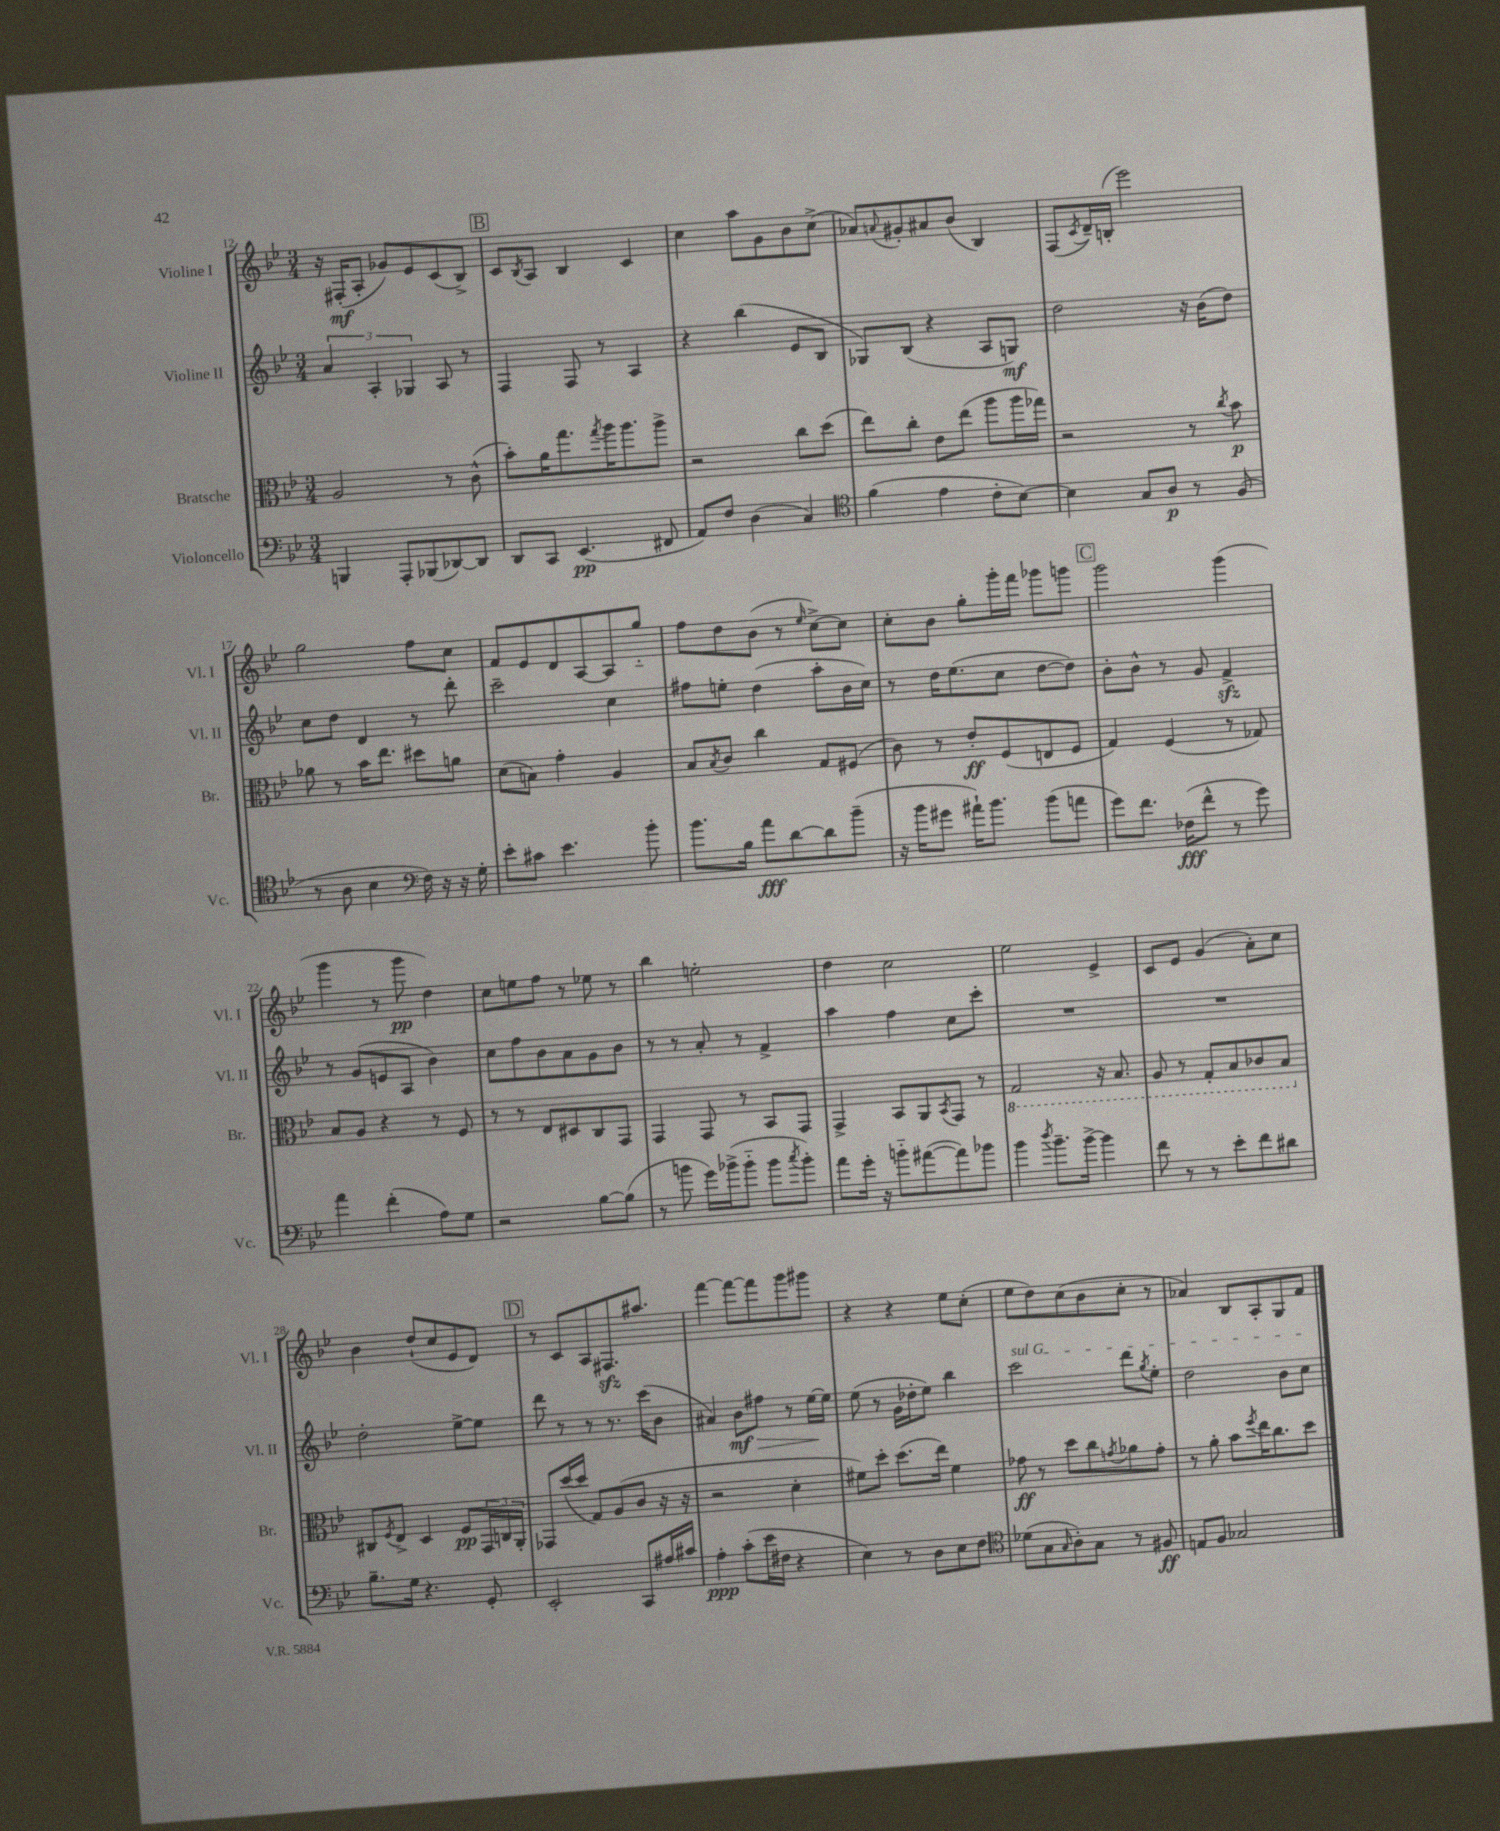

**kern	**kern	**kern	**kern
*staff4	*staff3	*staff2	*staff1
*clefF4	*clefC3	*clefG2	*clefG2
*k[b-e-]	*k[b-e-]	*k[b-e-]	*k[b-e-]
*M3/4	*M3/4	*M3/4	*M3/4
4BBB	2A	6a	16r
.	.	.	(16F#'
.	.	.	8A'
.	.	6A'	.
8AAA'	.	.	8g-)
.	.	6G-	.
(8BBB-	.	.	8e-
[8DD-)	8r	8A	(8c
8DD-]	(8c^^	8r	8B-^)
=	=	=	=
8DD	8b-')	4F	8c
.	.	.	8qB-
8CC	16a	.	8A
.	8.gg	.	.
(4.EE-	.	8F	4B-
.	8qgg	.	.
.	16aa	8r	.
.	8.aa	.	.
.	.	4A	4c
8FF#	8aa^	.	.
=	=	=	=
8AA)	2r	4r	4cc
8F	.	.	.
(4D	.	(4bb-	8aa
.	.	.	8g
4C)	8cc	8e-	8b-
.	(8dd	8B-	(8cc^
=	=	=	=
*clefC4	*	*	*
(4f	8ee-)	8G-)	8a-)
.	.	.	8qqa
.	8cc'	(8B-	8g#'
4e-	8e-	4r	8a#
.	(8ee-	.	(8b-
8c'	8aa	8A	4B-)
[8B-)	16aa	8G)	.
.	16gg-)	.	.
=	=	=	=
4B-]	2r	2dd	(8F
.	.	.	8qc
.	.	.	16d~)
.	.	.	(16B'
8G	.	.	2eee-)
8A	.	.	.
8r	8r	16r	.
.	.	(16b-	.
.	8qcc	.	.
(8F	8b-	8dd)	.
=	=	=	=
8r	8a-	8cc	2gg
8A	8r	8dd	.
4B-	16b-	4d	.
.	8.ee-	.	.
*clefF4	*	*	*
16F)	8dd#	8r	8ff
16r	.	.	.
16r	8a	8ddd'	8cc
16G'	.	.	.
=	=	=	=
8e-'	(8d	2ccc~	8f
8c#	8B)	.	8e-
4.e-	4g'	.	8d
.	.	.	[8A
.	4A	4cc	8A]
8b-'	.	.	8gg'~
=	=	=	=
8.b-	8B-	8ff#	8ff
.	8qB-	.	.
.	8c	8ee'	8dd
16B-	.	.	.
8a	4cc	(4dd	(8b-
[8d	.	.	8r
.	.	.	16qqee-
8d]	8G	8aa'	[8cc^)
(8b-~	(8F#	16b-	8cc]
.	.	16cc)	.
=	=	=	=
16r	8c)	8r	8cc'
16b-	.	.	.
8g#	8r	16dd	8b-
.	.	(8.ee-	.
16a#`)	8e-'	.	8gg'
8.b-	.	.	.
.	(8F	8cc	16ggg'
.	.	.	16fff
(8b-	8E	[8dd	8ggg-
8a	8F	8dd])	8ggg
=	=	=	=
8g)	4G)	8b-'	2ggg
8.f	.	8b-^^	.
.	(4F	8r	.
(16F-	.	.	.
8f^^	.	8g	.
8r	8r	4f^	(4ggg
8g)	8G-)	.	.
=	=	=	=
4a	8B-	8r	4ggg
.	8A	(8g	.
(4f'	4r	8e	8r
.	.	8A	8ggg
8A)	8r	4b-)	4dd)
8G	8F	.	.
=	=	=	=
2r	8r	8cc	8cc
.	8r	8ff	8ee
.	8E-	8b-	8ff
.	8D#	8a	8r
[8B-	8C	8g	8ee-
(8B-]	8GG	8b-	8r
=	=	=	=
8r	4GG	8r	4bb-
8b	.	8r	.
16g)	8GG	8a'	2ee'
(16b-^	.	.	.
8b-'~	8r	8r	.
8b-	8BB-	4f^	.
8qcc	.	.	.
8b-')	8GG	.	.
=	=	=	=
8a	4GG^	4aa	4dd
16g'	.	.	.
16r	.	.	.
8b'~	8BB-	4ff	2cc
([8a#	8AA	.	.
.	8qBB-	.	.
8a#])	8GG	8cc	.
8b-	8r	8ccc'	.
=	=	=	=
4b-	2GG	2.r	2ee-
8qdd	.	.	.
8.b-~	.	.	.
[16b-^	.	.	.
4b-]	16r	.	4e-^
.	8.BB-	.	.
=	=	=	=
8f	8AA	2.r	8c
8r	8r	.	8e-
8r	8GG'	.	(4g
8e-'	8BB-	.	.
8f	8C-	.	8a')
8d#	8BB-	.	8cc
=	=	=	=
8.B-~	8C#	2dd'	4b-
.	8qF	.	.
.	8E-^	.	.
16G	.	.	.
4.r	4D	.	(8dd`
.	.	.	8cc
.	8F	[8ee-^	8e-
8GG'	24GG	8ee-]	8d)
.	24C	.	.
.	24AA'	.	.
=	=	=	=
2EE-'	8GG-	8ddd	8r
.	([16dd	8r	8c
.	16dd]	.	.
.	8G)	8r	8A
.	(8A	8.r	8.F#
8CC	8c	.	.
.	.	(16ccc	8.aa#
16A#	16r	8b-	.
16c#	16r	.	.
=	=	=	=
4A'	2r	4a#)	[4fff
(8c'	.	8b-	8fff_
16e-	.	8ff#	8fff]
16F#	.	.	.
4r	4d'	8r	8ggg
.	.	[16ee-	8ggg#
.	.	16ee-]	.
=	=	=	=
4E-)	8f#)	(8ee-	4r
.	8dd'	8r	.
8r	(8.dd	16g	4r
.	.	16dd-'	.
8D	.	8ee-)	.
.	16ee-)	.	.
8E-	4f#	4bb-	8ee-
8F	.	.	(8cc'
=	=	=	=
*clefC4	*	*	*
(8d-	8g-	2ccc	8ee-
8G	8r	.	8dd)
16qqG	.	.	.
8A')	8dd	.	(8cc
8G	8cc	.	8b-
.	8qg	.	.
8r	8a-	8ddd	8cc'
.	.	8qgg	.
8F#	8g'	8ee-'	8r
=	=	=	=
8E	8r	2dd	4a-)
8F	8a'	.	.
2G-	8b-	.	8B-
.	8qff	.	.
.	16ee-	.	8A'
.	8.cc	.	.
.	.	8b-	8G
.	8dd	8cc	8f
==	==	==	==
*-	*-	*-	*-
